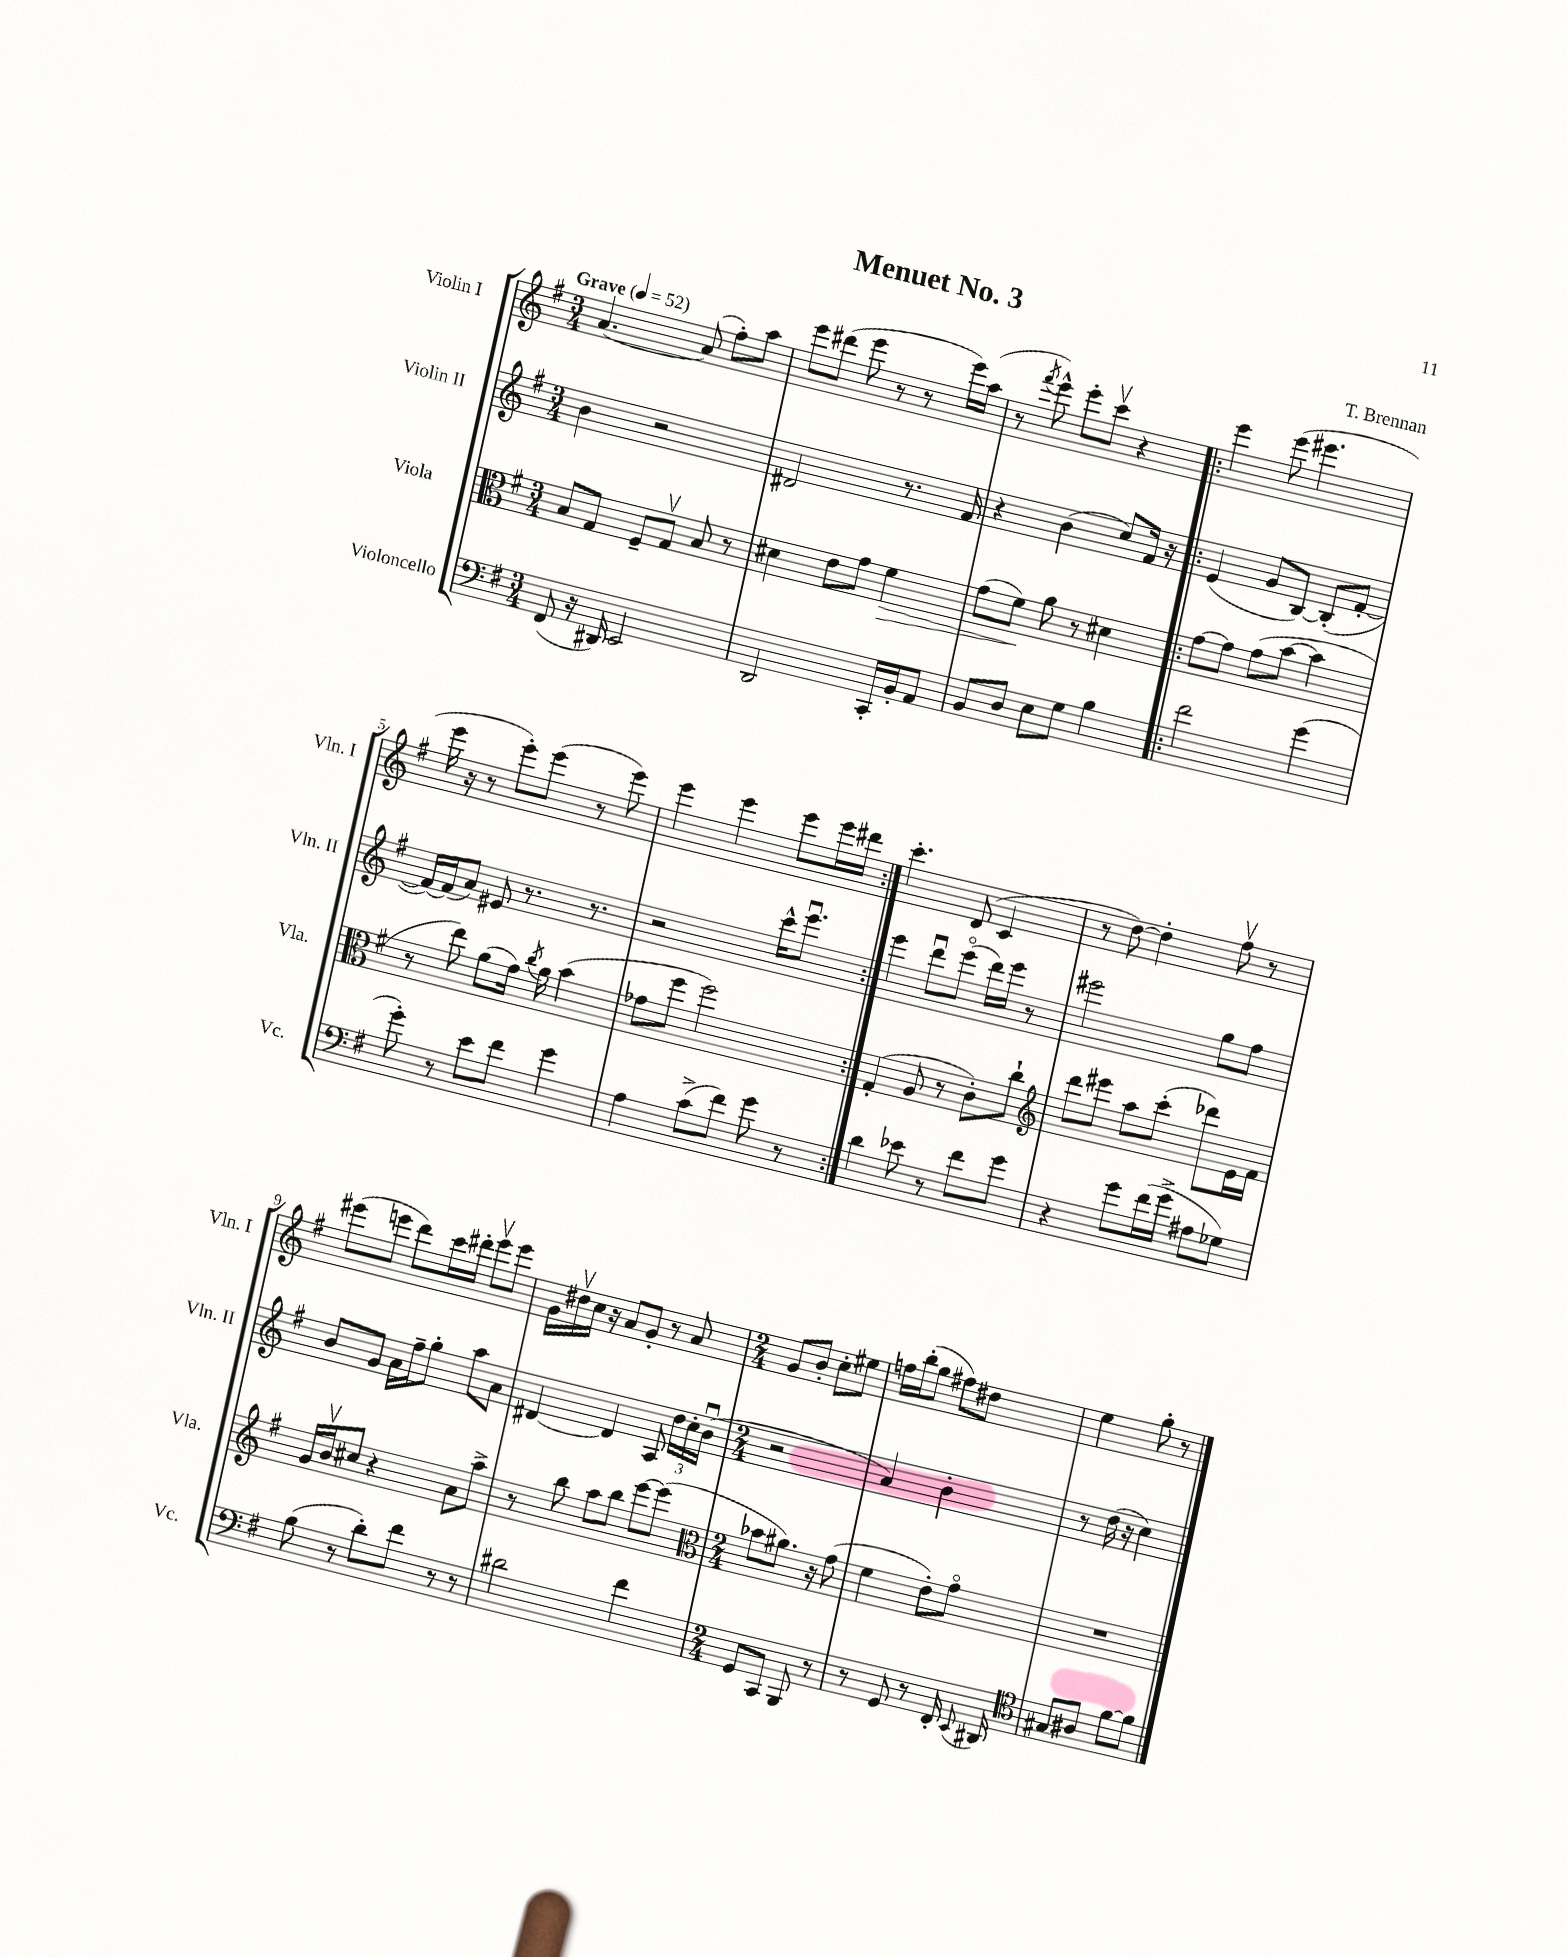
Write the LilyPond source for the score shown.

\header { title = "Menuet No. 3" composer = "T. Brennan" }
<<
\new StaffGroup <<
\new Staff = "s0" \with { instrumentName = "Violin I" shortInstrumentName = "Vln. I" } {
    \clef treble \key g \major \numericTimeSignature \time 3/4 \tempo "Grave" 4 = 52
    \autoBeamOff a'4.~ a'8( fis''8[-.) a''8] |
    e'''8[ dis'''8]( e'''8 r8 r8 e'''16[) a''16]( |
    r8 \acciaccatura { fis'''8 } e'''8-^) e'''8[-. c'''8]\upbow r4 |
    \repeat volta 2 { e'''4 e'''8( eis'''4. |
    e'''16 r16 r8 e'''8[-.) e'''8]( r8 e'''8) |
    e'''4 e'''4 e'''8[ e'''16 dis'''16] | }
    c'''4.-. d'8( c'4 |
    r8 d''8~) d''4-. fis''8\upbow r8 |
    eis'''8[( e'''8] d'''8[) c'''16 dis'''16]-. e'''8[\upbow e'''8] |
    g'16[ dis''16\upbow c''16] r16 a'8[ g'8]-. r8 a'8 |
    \numericTimeSignature \time 2/4 g'8[ b'8]-. c''8[-. eis''8] |
    f''16[ b''16-.( g''8] fis''8[) dis''8] |
    e''4 g''8-. r8 \bar "|." |
}
\new Staff = "s1" \with { instrumentName = "Violin II" shortInstrumentName = "Vln. II" } {
    \clef treble \key g \major \numericTimeSignature \time 3/4
    \autoBeamOff b'4 r2 |
    dis'2 r8. fis'16 |
    r4 b'4( c''8[) fis'16] r16 |
    \repeat volta 2 { e'4( g'8[ b8]~) b8[-.( fis'8]~-. |
    fis'16[~) fis'16( a'8]) eis'8 r8. r8. |
    r2 c'''16[-^ e'''8.]\downbow | }
    e'''4 d'''8[\downbow e'''8]\flageolet( d'''16[) e'''16] r8 |
    eis'''2 g''8[ fis''8] |
    b'8[ g'8] a'16[ fis''16-- g''8]-. a''8[ a'8] |
    dis'4~ dis'4 a8 \tuplet 3/2 { d''16[ c''16-. b'16]\downbow( } |
    \numericTimeSignature \time 2/4 r2 |
    a'4) b'4-. |
    r8 d''16( r16 c''4) \bar "|." |
}
\new Staff = "s2" \with { instrumentName = "Viola" shortInstrumentName = "Vla." } {
    \clef alto \key g \major \numericTimeSignature \time 3/4
    \autoBeamOff b8[ g8] fis8[-- g8]\upbow b8 r8 |
    dis'4 e'8[ g'8] fis'4\> |
    g'8[( fis'8]\!) a'8 r8 dis'4 |
    \repeat volta 2 { g'8[~ g'8] g'8[( b'8]~ b'4 |
    r8 e''8) a'8[( g'16]) \acciaccatura { c''8 } a'16 b'4( |
    ges'8[ fis''8] fis''2) | }
    g4-.( a8 r8 c'8[-.) c''8]-! |
    \clef treble d'''8[ eis'''8] a''8[ c'''8]-.( des'''8[) e'16 fis'16] |
    g'16[ b'16\upbow cis''8] r4 a'8[ a''8]-> |
    r8 b''8 a''8[ b''8] e'''8[~ e'''8]( |
    \numericTimeSignature \time 2/4 \clef alto bes'8[ ais'8.]) r16 g'8( |
    fis'4 e'8[-.) g'8]\flageolet |
    R2 \bar "|." |
}
\new Staff = "s3" \with { instrumentName = "Violoncello" shortInstrumentName = "Vc." } {
    \clef bass \key g \major \numericTimeSignature \time 3/4
    \autoBeamOff fis,8( r16 dis,16) e,2 |
    d,2 c,16[-. b,16-. a,8] |
    b,8[ d8] e8[ g8] b4 |
    \repeat volta 2 { fis'2 g'4( |
    g'8-.) r8 e'8[ fis'8] g'4 |
    a4 c'8[->( fis'8]) g'8 r8 | }
    d'4 ees'8 r8 fis'8[ g'8] |
    r4 g'8[ fis'16( g'16]-> ais8[ ges8]) |
    b8( r8 d'8[-.) fis'8] r8 r8 |
    dis'2 fis'4 |
    \numericTimeSignature \time 2/4 g,8[ c,8] b,,8 r8 |
    r8 g,8 r8 fis,16-. \appoggiatura { e,8 } dis,16 |
    \clef tenor gis8[ ais8] fis'8[~ fis'8] \bar "|." |
}
>>
>>
